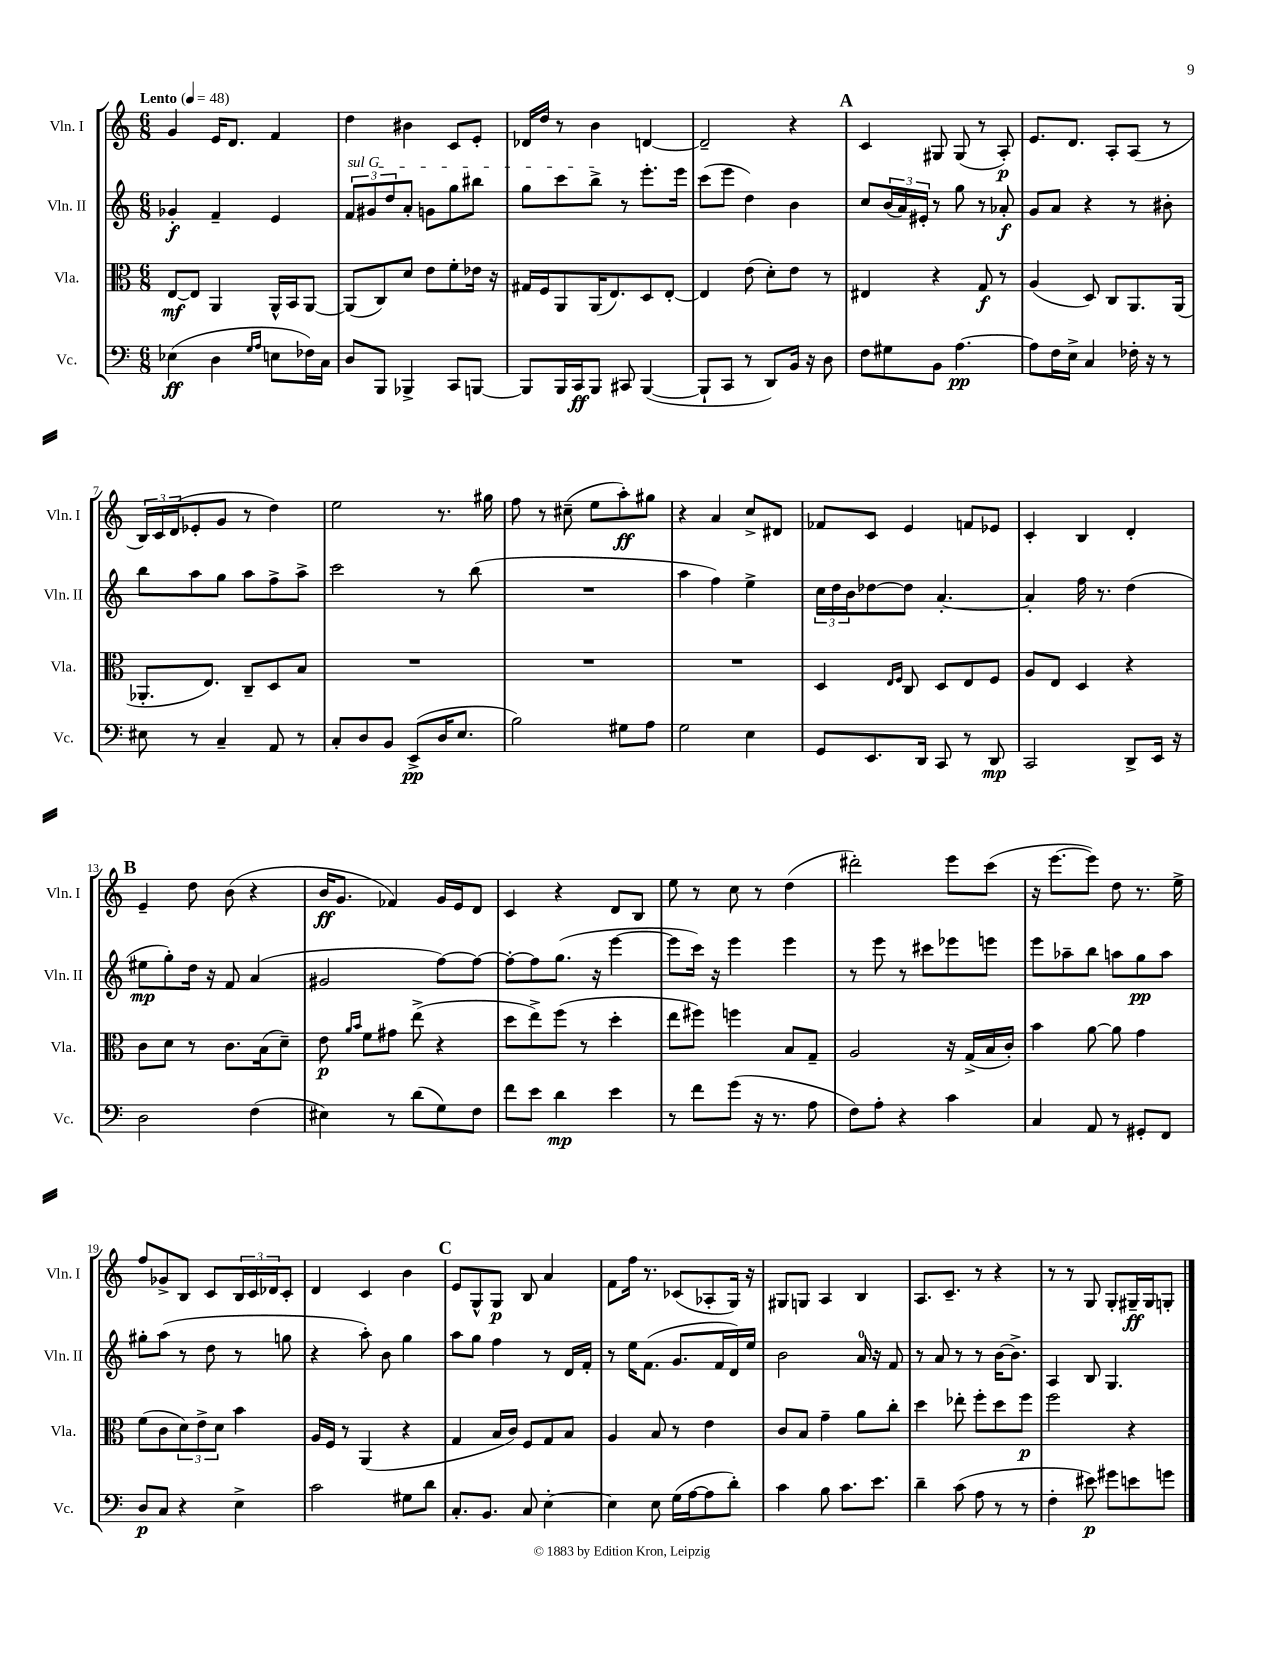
<<
\new StaffGroup <<
\new Staff = "s0" \with { instrumentName = "Vln. I" shortInstrumentName = "Vln. I" } {
    \clef treble \key c \major \numericTimeSignature \time 6/8 \tempo "Lento" 4 = 48
    g'4 e'16 d'8. f'4 |
    d''4 bis'4 c'8 e'8-. |
    des'16 d''16 r8 b'4 d'4~ |
    d'2-- r4 |
    \mark \markup { \bold "A" } c'4 gis8 gis8( r8 a8-.\p) |
    e'8. d'8. a8-. a8( r8 |
    \tuplet 3/2 { b16) c'16 d'16( } ees'8-. g'8 r8 d''4) |
    e''2 r8. gis''16 |
    f''8 r8 cis''8--( e''8 a''8-.\ff) gis''8 |
    r4 a'4 c''8-> dis'8 |
    fes'8 c'8 e'4 f'8 ees'8 |
    c'4-. b4 d'4-. |
    \mark \markup { \bold "B" } e'4-- d''8 b'8( r4 |
    b'16\ff g'8. fes'4) g'16 e'16 d'8 |
    c'4 r4 d'8 b8 |
    e''8 r8 c''8 r8 d''4( |
    dis'''2-.) e'''8 c'''8( |
    r16 e'''8.~ e'''8) d''8 r8. e''16-> |
    f''8 ges'8-> b8 c'8 \tuplet 3/2 { b16 c'16 des'16 } c'8-. |
    d'4 c'4 b'4 |
    \mark \markup { \bold "C" } e'8 g8-^ g8\p b8 a'4 |
    f'8 f''16 r8. ces'8( aes8-. g16) r16 |
    gis8 g8 a4 b4 |
    a8. c'8.-- r8 r4 |
    r8 r8 g8 g8-. gis16--\ff gis16 g8-. \bar "|." |
}
\new Staff = "s1" \with { instrumentName = "Vln. II" shortInstrumentName = "Vln. II" } {
    \clef treble \key c \major \numericTimeSignature \time 6/8
    ges'4-.\f f'4-- e'4 |
    \tuplet 3/2 { \once \override TextSpanner.bound-details.left.text = \markup { \italic "sul G" } f'8\startTextSpan gis'8 d''8 } a'8-. g'8 g''8 bis''8 |
    g''8 c'''8 b''8->\stopTextSpan r8 e'''8.-. e'''16 |
    c'''8( e'''8 d''4) b'4 |
    \mark \markup { \bold "A" } c''8 \tuplet 3/2 { b'16( a'16) eis'16-. } r8 g''8 r8 aes'8-.\f |
    g'8 a'8 r4 r8 bis'8-. |
    b''8 a''8 g''8 a''8 f''8-> a''8-> |
    c'''2 r8 b''8( |
    R2. |
    a''4 f''4) e''4-> |
    \tuplet 3/2 { c''16 d''16 b'16 } des''8~ des''8 a'4.~-. |
    a'4-. f''16 r8. d''4( |
    \mark \markup { \bold "B" } eis''8\mp g''8-.) d''16 r16 f'8 a'4( |
    gis'2 f''8~) f''8~ |
    f''8~-. f''8 g''8.( r16 e'''4~ |
    e'''8 c'''16) r16 e'''4 e'''4 |
    r8 e'''8 r8 cis'''8 ees'''8 e'''8 |
    e'''8 aes''8-- b''8 a''8 g''8\pp a''8 |
    gis''8-. a''8( r8 d''8 r8 g''8 |
    r4 a''8-.) b'8 g''4 |
    \mark \markup { \bold "C" } a''8 g''8 f''4 r8 d'16 f'16-. |
    r8 e''16 f'8.( g'8. f'16 d'16) e''16 |
    b'2 a'16-0 r16 f'8 |
    r8 a'8 r8 r8 b'16~ b'8.-> |
    a4 b8 g4. \bar "|." |
}
\new Staff = "s2" \with { instrumentName = "Vla." shortInstrumentName = "Vla." } {
    \clef alto \key c \major \numericTimeSignature \time 6/8
    e8~\mf e8 a,4 a,16-^ b,16 a,8~ |
    a,8( c8) d'8 e'8 f'8-. ees'16 r16 |
    gis16 f16 a,8 a,16( e8.) d8 e8~-. |
    e4 e'8( d'8-.) e'8 r8 |
    \mark \markup { \bold "A" } eis4 r4 g8\f r8 |
    a4( d8) c8 a,8. a,16( |
    aes,8.-. e8.) c8-- d8 b8 |
    R2. |
    R2. |
    R2. |
    d4 \grace { e16 f16 } c8 d8 e8 f8 |
    a8 e8 d4 r4 |
    \mark \markup { \bold "B" } c'8 d'8 r8 c'8. b16( d'8--) |
    e'8\p \grace { a'16 b'16 } f'8 gis'8 e''8->( r4 |
    d''8 e''8->) f''8( r8 d''4-. |
    e''8 fis''8) f''4 b8 g8-- |
    a2 r16 g16->( b16 c'16-.) |
    b'4 a'8~ a'8 g'4 |
    f'8( c'8 \tuplet 3/2 { d'8) e'8-> d'8 } b'4 |
    a16 f16 r8 a,4( r4 |
    \mark \markup { \bold "C" } g4 b16 c'16) f8 g8 b8 |
    a4 b8 r8 e'4 |
    c'8 b8 g'4-- a'8 c''8-. |
    d''4 ees''8-. f''8-. d''8 f''8\p |
    f''2 r4 \bar "|." |
}
\new Staff = "s3" \with { instrumentName = "Vc." shortInstrumentName = "Vc." } {
    \clef bass \key c \major \numericTimeSignature \time 6/8
    ees4\ff( d4 \grace { g16 a16 } e8 fes16) c16 |
    d8 b,,8 bes,,4-> c,8 b,,8~ |
    b,,8 b,,16 c,16\ff b,,8 cis,8 b,,4~( |
    b,,8-! c,8 r8 d,8) b,16 r16 d8 |
    \mark \markup { \bold "A" } f8 gis8 b,8 a4.~\pp |
    a8 f16 e16-> c4 fes16-. r16 r8 |
    eis8 r8 c4-- a,8 r8 |
    c8-. d8 b,8 e,8->\pp( d16 e8. |
    b2) gis8 a8 |
    g2 e4 |
    g,8 e,8. d,16 c,8 r8 d,8\mp |
    c,2 d,8-> e,16 r16 |
    \mark \markup { \bold "B" } d2 f4( |
    eis4) r8 d'8( g8) f8 |
    f'8 e'8 d'4\mp e'4 |
    r8 f'8 g'8( r16 r8. a8 |
    f8) a8-. r4 c'4 |
    c4 a,8 r8 gis,8-. f,8 |
    d8\p c8 r4 e4-> |
    c'2 gis8 d'8 |
    \mark \markup { \bold "C" } c8.-. b,8. c8 e4~-. |
    e4 e8 g16( a16~ a8 d'8-.) |
    c'4 b8 c'8. e'8. |
    d'4-- c'8( a8 r8 r8 |
    f4-. eis'8\p) gis'8 e'8 g'8 \bar "|." |
}
>>
>>
